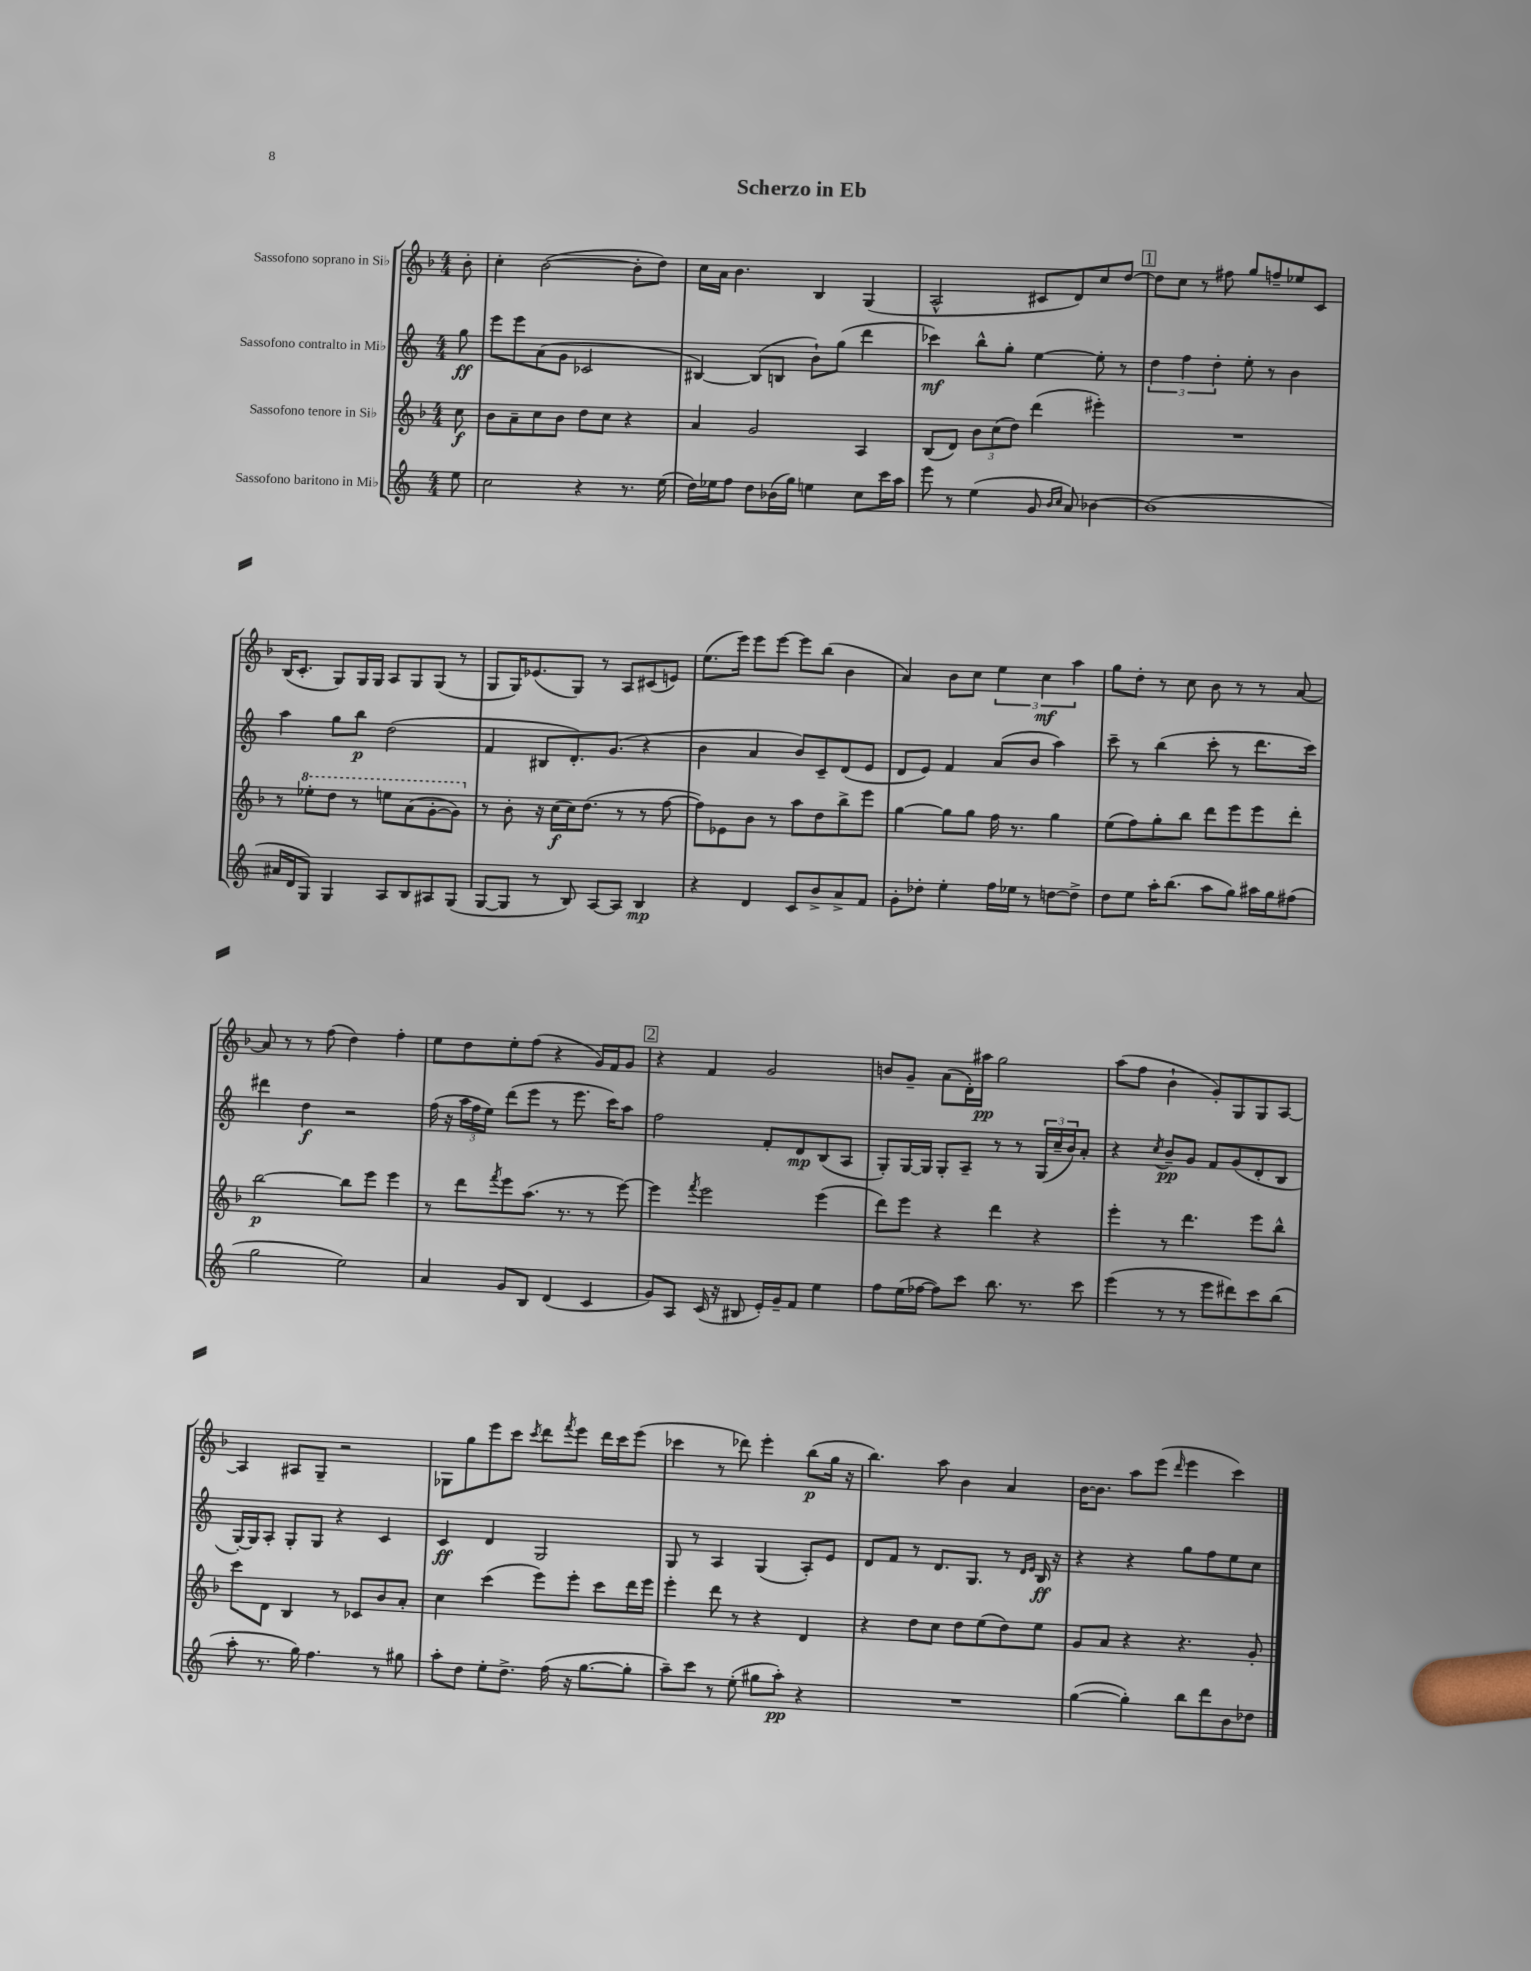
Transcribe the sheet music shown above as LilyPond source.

\header { title = "Scherzo in Eb" }
<<
\new StaffGroup <<
\new Staff = "s0" \with { instrumentName = "Sassofono soprano in Sib" } {
    \clef treble \key f \major \numericTimeSignature \time 4/4 \partial 8
    bes'8-. |
    c''4-. bes'2~( bes'8-. d''8) |
    c''16 a'16 bes'4. bes4 g4( |
    a2-^ cis'8 d'8) c''8 d''8~ |
    \mark \markup { \box "1" } d''8 c''8 r8 fis''8 g''8 f''8-- ees''8 c'8 |
    bes16( c'8.-. g8) g16 g16 a8 g8 g8( r8 |
    g8 g16) ees'8.( g8) r8 a8 cis'8( e'8) |
    e''8.( e'''16) e'''8 e'''8~ e'''8 bes''8( bes'4 |
    a'4) bes'8 c''8 \tuplet 3/2 { e''4 c''4\mf a''4 } |
    g''8 d''8-. r8 c''8 bes'8 r8 r8 a'8~ |
    a'8 r8 r8 f''8( d''4) f''4-. |
    e''8 d''8 e''8-. f''8( r4 g'16) f'16 g'8 |
    \mark \markup { \box "2" } r4 f'4 g'2 |
    b'8 g'8-- a'8( d'16-.) ais''16\pp g''2 |
    a''8( f''8 bes'4-! g'8-.) g8 g8 a8~ |
    a4 ais8 g8-- r2 |
    ges8 g''8 e'''8 c'''8 \acciaccatura { c'''8 } d'''8 \acciaccatura { f'''8 } e'''8 d'''16 c'''16 e'''8( |
    ces'''4 r8 des'''8) e'''4-. bes''8\p( g''16 r16 |
    bes''4.) a''8 bes'4 a'4 |
    bes'16~ bes'8. a''8 e'''8( \grace { d'''16 } e'''4 c'''4) \bar "|." |
}
\new Staff = "s1" \with { instrumentName = "Sassofono contralto in Mib" } {
    \clef treble \key c \major \numericTimeSignature \time 4/4 \partial 8
    g''8\ff |
    e'''8 e'''8 a'8( g'8 ces'2 |
    bis4~) bis8( b8 b'8-!) g''8( d'''4 |
    ces'''4\mf) b''8-^ g''8-. e''4~ e''8-. r8 |
    \mark \markup { \box "1" } \tuplet 3/2 { d''4 f''4 d''4-. } e''8-. r8 b'4 |
    a''4 g''8 b''8\p d''2( |
    f'4 bis8 d'8.-.) g'8.( r4 |
    b'4 a'4 b'8) c'8-- d'8( e'8 |
    d'8 e'8) f'4 a'8( b'8 a''4) |
    c'''8-- r8 b''4( c'''8-. r8 d'''8. c'''16) |
    dis'''4 d''4\f r2 |
    f''16( r16 \tuplet 3/2 { a''16 f''16 e''16) } d'''8( e'''8 r8 e'''8. c'''16) a''8 |
    \mark \markup { \box "2" } f''2 f'8-. d'8\mp b8( a8 |
    g8-.) g16~ g16 g8-. a8-- r8 r8 \tuplet 3/2 { g16( c''16-- b'16) } a'8-. |
    r4 \acciaccatura { c''8 } b'8--\pp g'8 f'8 g'8( d'8-. b8 |
    g16~-.) g16 a8-. g8-. g8 r4 c'4 |
    c'4\ff d'4 g2 |
    g8 r8 a4 g4( a8-.) e'8 |
    d'8 f'8 r8 d'8. g8. r8 \grace { d'16 e'16 } b16\ff r16 |
    r4 r4 g''8 f''8 e''8 c''8 \bar "|." |
}
\new Staff = "s2" \with { instrumentName = "Sassofono tenore in Sib" } {
    \clef treble \key f \major \numericTimeSignature \time 4/4 \partial 8
    c''8\f |
    bes'8 a'8-- c''8 bes'8 d''8 c''8 r4 |
    a'4 g'2 a4 |
    bes8( d'8) \tuplet 3/2 { bes'8 c''8( d''8) } d'''4( eis'''4-.) |
    \mark \markup { \box "1" } R1 |
    r8 \ottava #1 ees'''8-. d'''8 r8 e'''8 a''8( g''8~-. g''8) \ottava #0 |
    r8 bes'8-. r16 c''16\f( c''16) d''8.( r8 r8 f''8~ |
    f''8) ees'8 bes'8 r8 a''8 d''8 bes''8-> e'''8 |
    g''4~ g''8 g''8 f''16 r8. g''4 |
    e''8( f''8) g''8-. bes''8 d'''8 e'''8 e'''8 d'''8-. |
    bes''2~\p bes''8 e'''8 e'''4 |
    r8 d'''8 \acciaccatura { f'''8 } e'''8 a''8.( r8. r8 e'''8~) |
    \mark \markup { \box "2" } e'''4 \acciaccatura { f'''8 } e'''2 e'''4( |
    d'''8) e'''8 r4 d'''4 r4 |
    e'''4-. r8 d'''4. e'''8 bes''8-^ |
    c'''8 d'8 bes4 r8 ces'8 bes'8 a'8-. |
    c''4 c'''4( e'''8) e'''8-. c'''8 d'''16 e'''16 |
    e'''4-. d'''8 r8 r4 d'4 |
    r4 d''8 c''8 d''8 e''8( d''8) e''8 |
    g'8 a'8 r4 r4. g'8-. \bar "|." |
}
\new Staff = "s3" \with { instrumentName = "Sassofono baritono in Mib" } {
    \clef treble \key c \major \numericTimeSignature \time 4/4 \partial 8
    e''8 |
    c''2 r4 r8. e''16( |
    d''16) ees''16 f''8 d''8 bes'16( g''16) e''4 c''8 c'''16 a''16 |
    e'''8 r8 e''4( g'8 \grace { b'16 c''16 } a'8) bes'4~ |
    \mark \markup { \box "1" } bes'1( |
    ais'16 d'16 g8) g4 a8 b8 ais8 g8( |
    g8~ g8 r8 b8) a8~ a8 b4\mp |
    r4 d'4 c'8 b'8-> a'8-> f'8 |
    g'8-. des''8-. e''4-. f''16 ees''16 r8 d''8~ d''8-> |
    d''8 e''8 a''16-. b''8.( a''8 g''8) ais''16 g''16 fis''8( |
    g''2 e''2) |
    a'4 g'8 b8 d'4( c'4 |
    \mark \markup { \box "2" } g'8) a8 c'16( r16 bis8 e'16-.) g'16-- f'8 e''4 |
    f''8 e''16( fes''16~ fes''8) c'''8 b''8. r8. c'''8 |
    e'''4( r8 r8 e'''8 dis'''8) c'''8 b''8( |
    a''8-. r8. g''16) f''4. r8 gis''8 |
    a''8-. d''8 e''8-. d''8.-> f''16( r16 g''8.~ g''8-. |
    a''8--) c'''8 r8 e''8-.( gis''8 a''8-.\pp) r4 |
    R1 |
    g''4~( g''4-.) b''8 d'''8 b'8 des''8 \bar "|." |
}
>>
>>
\layout { \context { \Score \remove "Bar_number_engraver" } }
